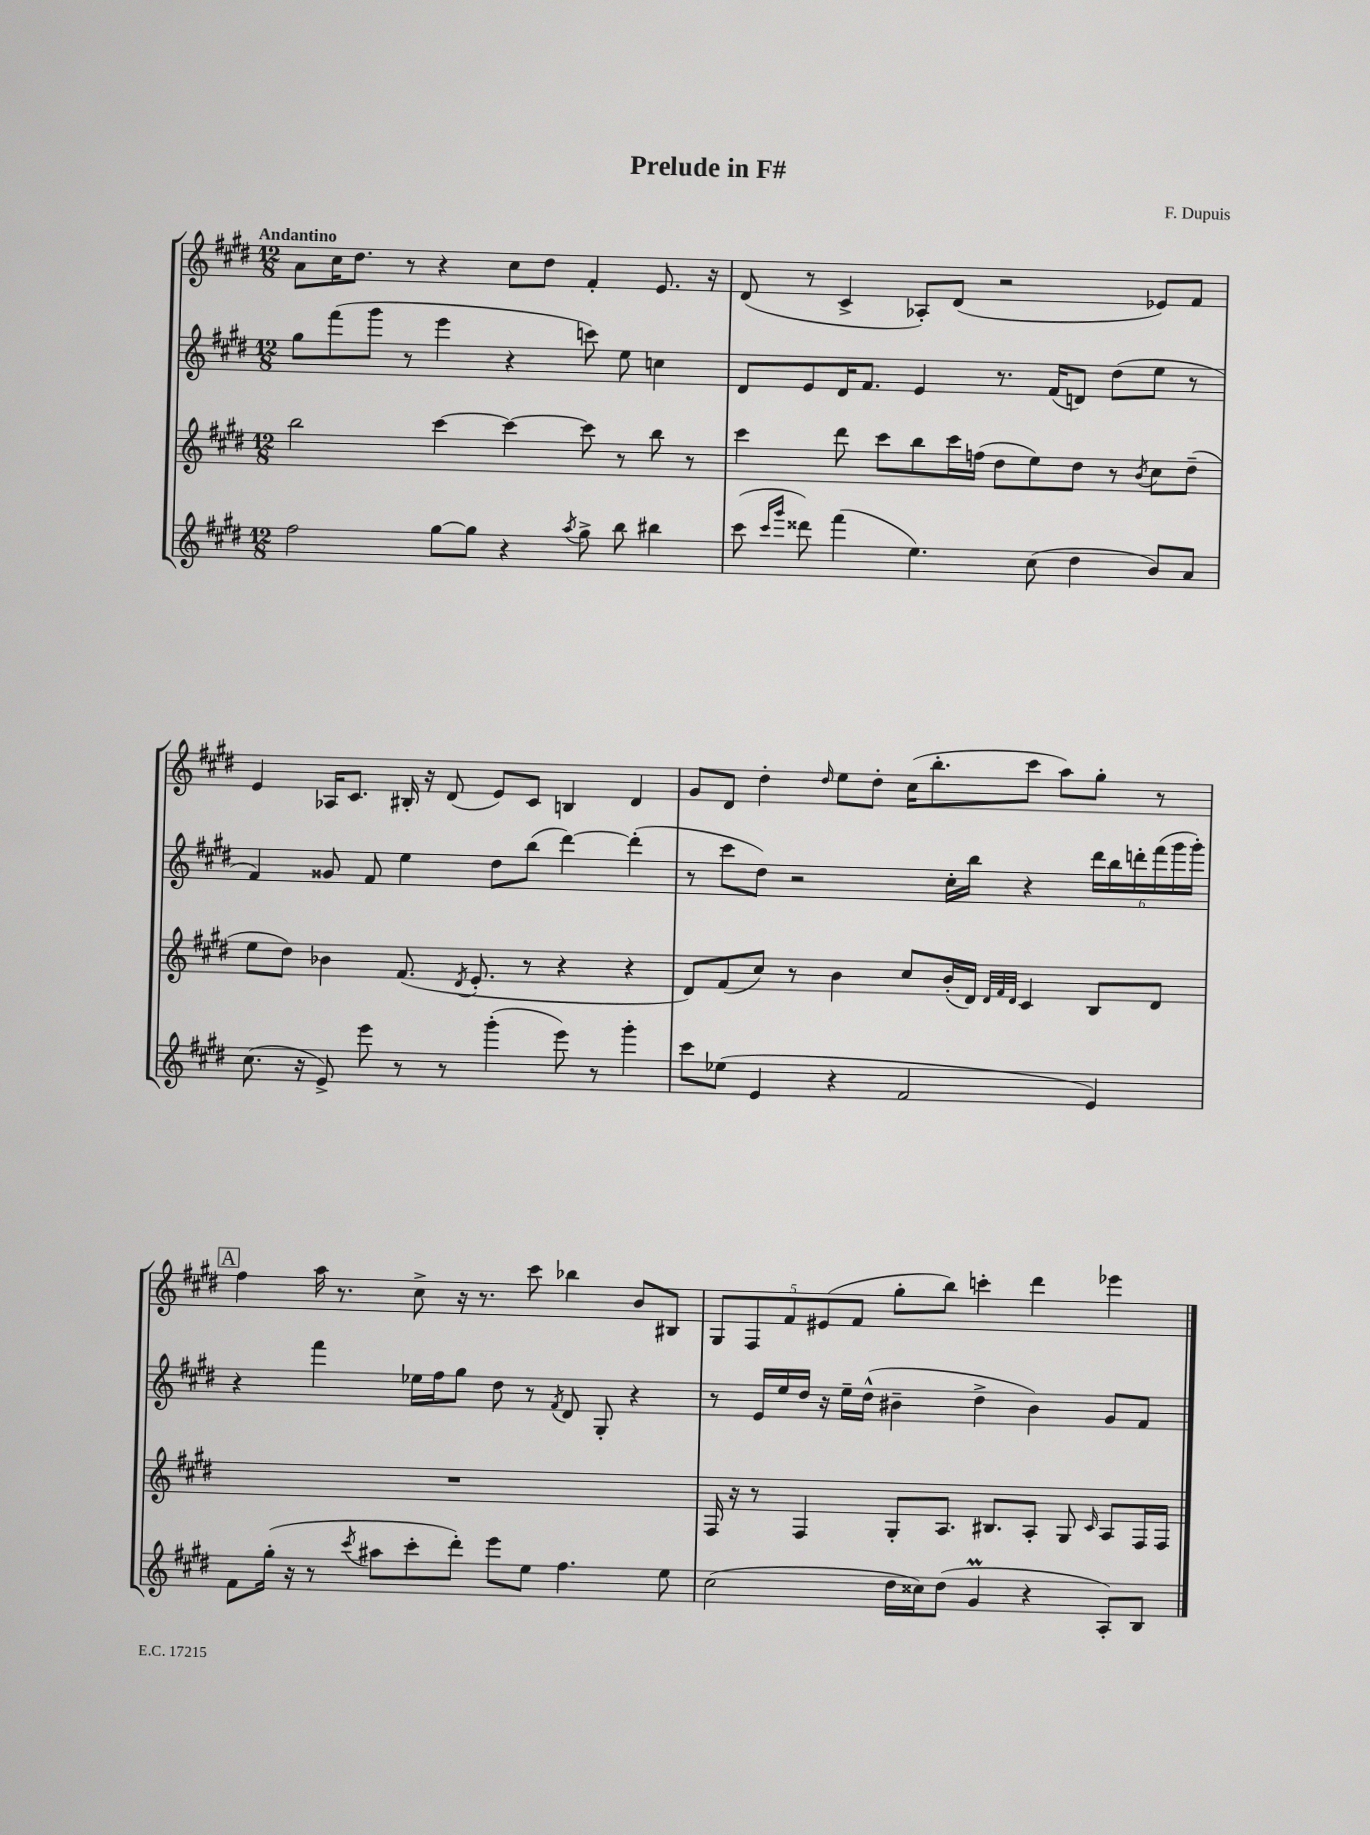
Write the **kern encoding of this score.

**kern	**kern	**kern	**kern
*part4	*part3	*part2	*part1
*staff4	*staff3	*staff2	*staff1
*clefG2	*clefG2	*clefG2	*clefG2
*k[f#c#g#d#]	*k[f#c#g#d#]	*k[f#c#g#d#]	*k[f#c#g#d#]
*M12/8	*M12/8	*M12/8	*M12/8
=1	=1	=1	=1
!	!	!	!LO:TX:a:B:t=Andantino
2ff#\	2bb\	8gg#\L	8a\L
.	.	(8fff#\	16cc#\K
.	.	.	8.dd#\J
.	.	8ggg#\J	.
.	.	8r	8r
[8gg#\L	[4ccc#\	4eee\	4r
8gg#\J]	.	.	.
4r	4ccc#\_	4r	8cc#\L
.	.	.	8dd#\J
8qaa/	.	.	.
8gg#^\	8ccc#\]	8cccn\)	4f#'/
8bb\	8r	8ee\	.
4bb#X\	8bb\	4ccn\	8.e/
.	8r	.	.
.	.	.	16r
=2	=2	=2	=2
(8ccc#\	4ccc#\	8d#/L	(8d#/
16qqccc#/LL	.	.	.
16qqggg#/JJ	.	.	.
8ddd##X\)	.	8e/	8r
(4fff#\	8ddd#\	16d#/K	4c#^/
.	.	8.f#/J	.
.	8ccc#\L	.	.
4.ee\)	8bb\	4e/	8A-X'/L)
.	16ccc#\L	.	(8d#/J
.	(16ffn\JJ	.	.
.	8dd#\L	8.r	2r
(8cc#\	8ee\)	.	.
.	.	(16f#/KL	.
4dd#\	8dd#\J	8dn/J)	.
.	8r	(8dd#\L	.
.	8qb/	.	.
8b/L)	8cc#\L	8ee\J	8e-X/L)
8a/J	(8dd#~\J	8r	8f#/J
!!LO:LB:g=z
=3	=3	=3	=3
(8.cc#\	8ee\L	4f#/)	4e/
.	8dd#\J)	.	.
16r	.	.	.
8e^/)	4b-X\	8g##X/	16A-X/KL
.	.	.	8.c#/J
8eee\	.	8f#/	.
8r	(8.f#/	4ee\	16B#X'/
.	.	.	16r
8r	.	.	(8d#/
.	8qd#/	.	.
.	8.e'/	.	.
(4ggg#'\	.	8dd#\L	8e/L)
.	8r	(8bb\J	8c#/J
8eee\)	4r	[4ddd#\)	4Bn/
8r	.	.	.
4ggg#'\	4r	(4ddd#'\]	4d#/
=4	=4	=4	=4
8ccc#\L	8d#/L)	8r	8g#/L
(8ee-X\J	(8f#/	8ccc#\L	8d#/J
4e/	8cc#/J)	8dd#\J)	4dd#'\
.	8r	2r	.
.	.	.	16qqdd#/
4r	4b\	.	8ee\L
.	.	.	8dd#'\J
2f#/	8cc#/L	.	(16cc#\KL
.	.	.	8.bb'\
.	(16b'/L	16cc#'\LL	.
.	16d#/JJ)	16bb\JJ	.
.	32qqd#/LLL	.	.
.	32qqf#/	.	.
.	32qqd#/JJJ	.	.
.	4c#/	4r	8ccc#\J
.	.	.	8aa\L)
4e/)	8B/L	24ddd#\LL	8gg#'\J
.	.	24bb\	.
.	.	24dddn'\	.
.	8d#/J	(24fff#\	8r
.	.	24ggg#\	.
.	.	24ggg#'\JJ)	.
!!LO:LB:g=z
!!LO:REH:place=s1:t=A
=5	=5	=5	=5
8f#\L	1.r	4r	4ff#\
(16gg#'\Jk	.	.	.
16r	.	.	.
8r	.	4fff#\	16aa\
.	.	.	8.r
8qccc#/	.	.	.
8aa#X\L	.	.	.
8ccc#'\	.	16ee-X\LL	8cc#^\
.	.	16ff#\J	.
8ddd#'\J)	.	8gg#\J	16r
.	.	.	8.r
8eee\L	.	8dd#\	.
8ee\J	.	8r	8ccc#\
.	.	8qf#/	.
4.ff#\	.	8d#/	4bb-X\
.	.	8G#'/	.
.	.	4r	8b/L
8ee\	.	.	8B#X/J
=6	=6	=6	=6
(2cc#\	16F#/	8r	10G#/L
.	16r	.	.
.	.	.	10F#/
.	8r	16e/LL	.
.	.	16ee/	.
.	.	.	10f#/
.	4F#/	16dd#/JJ	.
.	.	.	(10e#X/
.	.	16r	.
.	.	16ee~\LL	.
.	.	.	10f#/J
.	.	(16dd#^^\JJ	.
16dd#\LL	8G#'/L	4b#X~\	8gg#'\L
16cc##X\J)	.	.	.
(8dd#\J	8.A/J	.	8bb\J)
4g#m/	.	4dd#^\	4cccn'\
.	8.B#X/L	.	.
4r	8A'/J	4b#\)	4ddd#\
.	8G#/	.	.
.	16qqc#/	.	.
8A'/L)	8A/L	8g#/L	4eee-X\
8B/J	16F#/L	8f#/J	.
.	16F#/JJ	.	.
==	==	==	==
*-	*-	*-	*-
